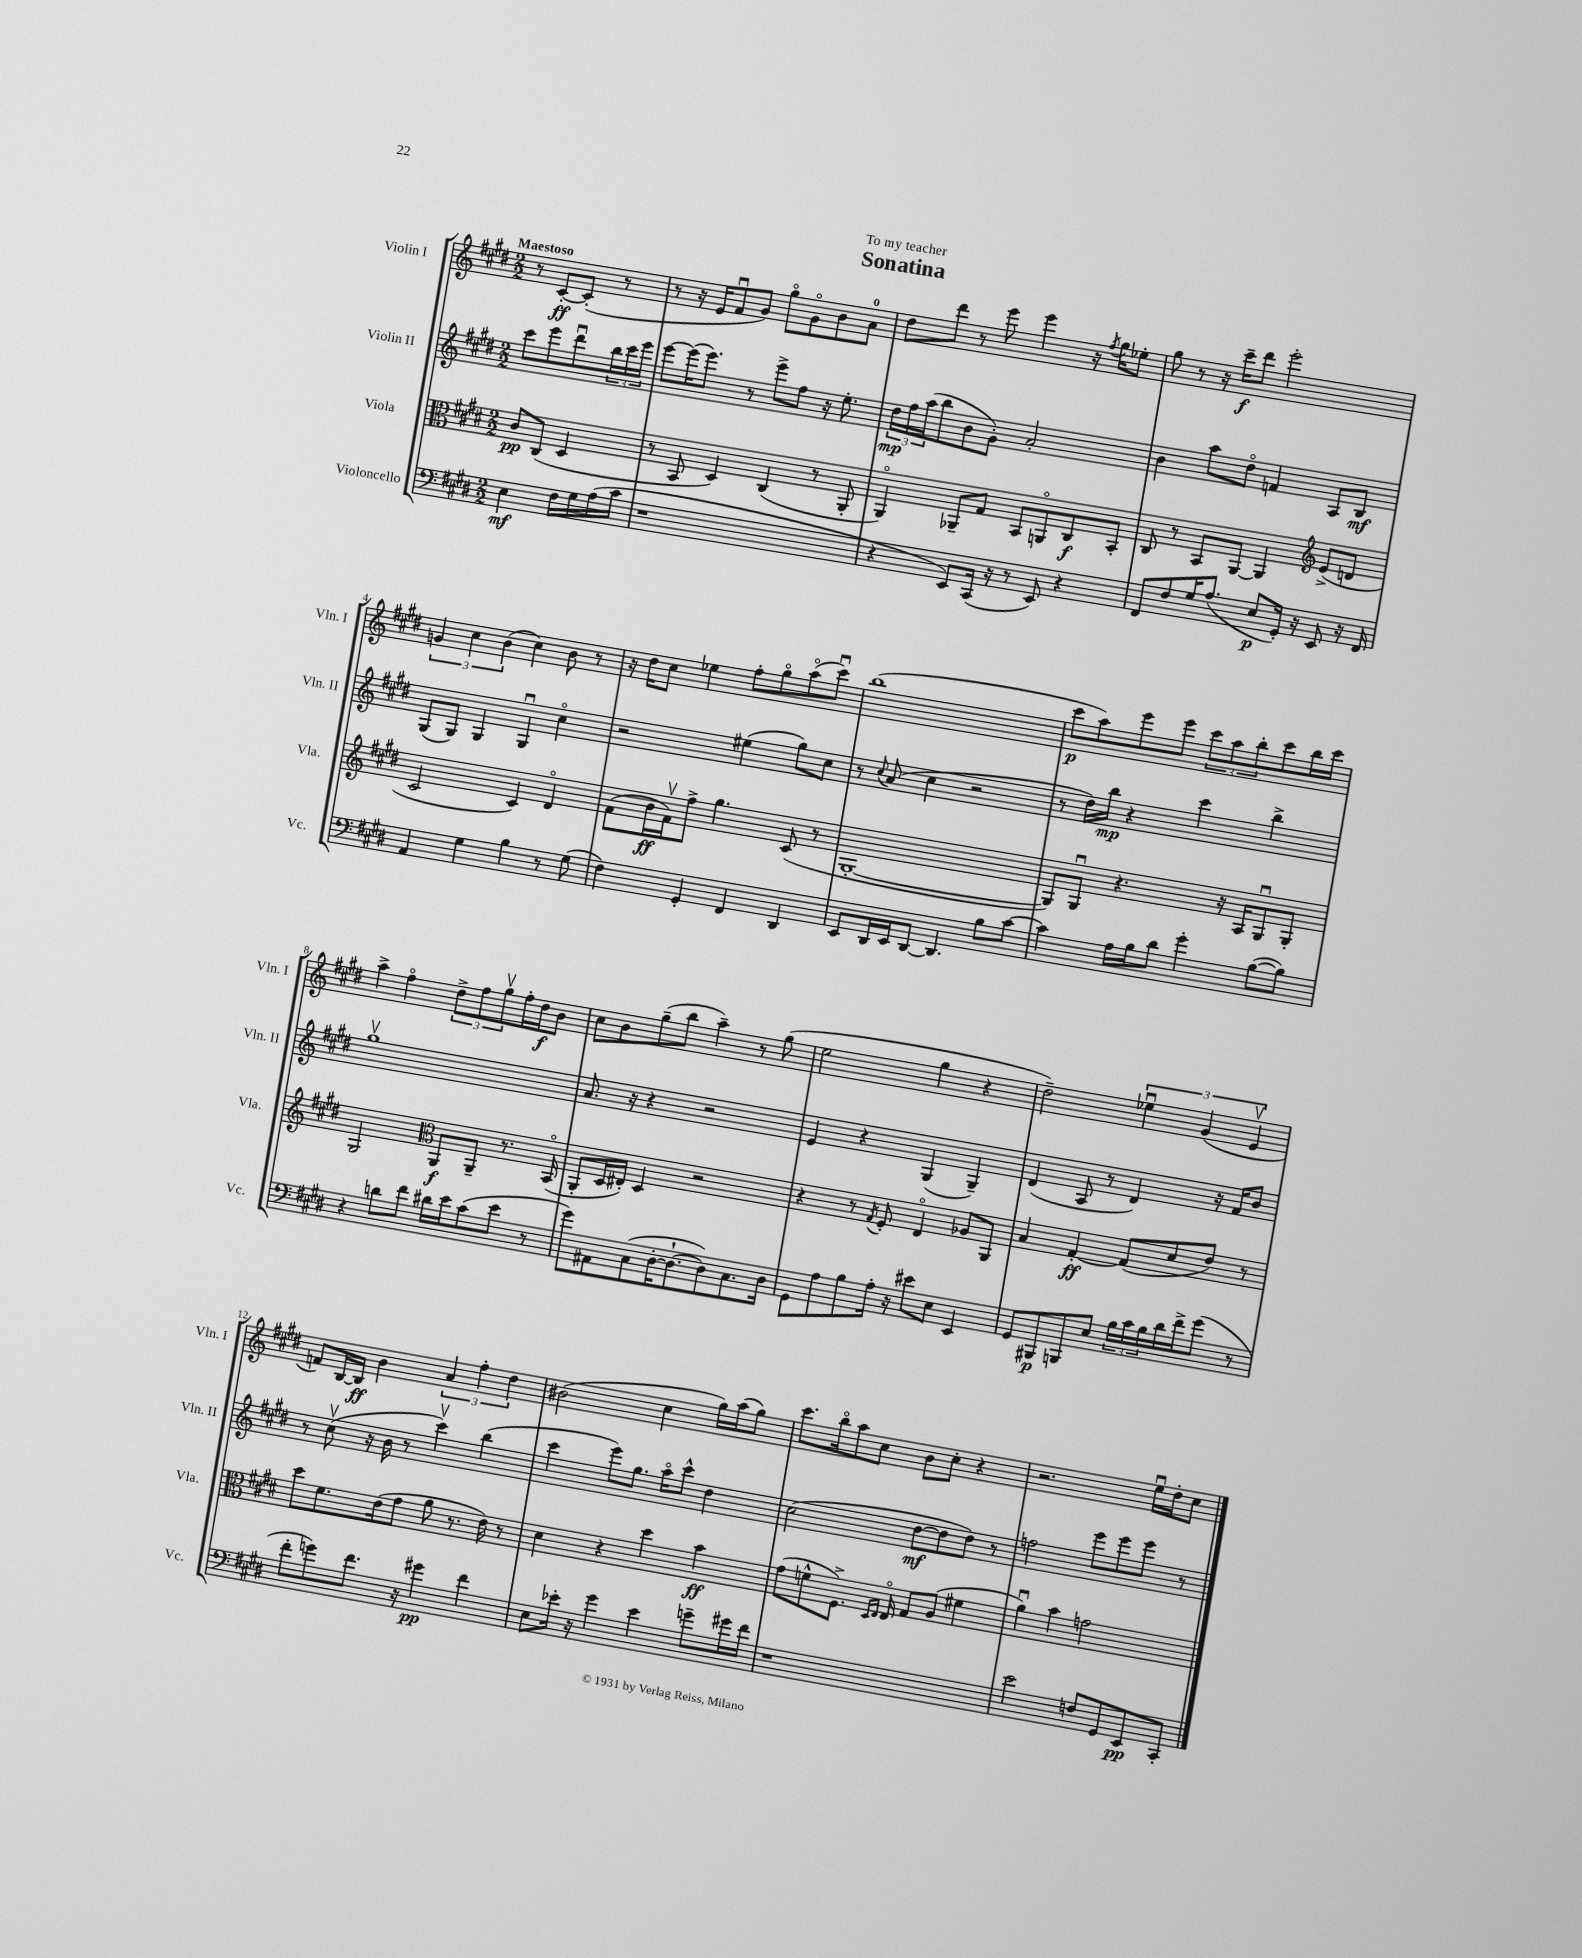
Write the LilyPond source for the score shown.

\header { title = "Sonatina" dedication = "To my teacher" }
<<
\new StaffGroup <<
\new Staff = "s0" \with { instrumentName = "Violin I" shortInstrumentName = "Vln. I" } {
    \clef treble \key e \major \numericTimeSignature \time 2/2 \partial 2 \tempo "Maestoso"
    r8 cis'8~-.\ff cis'8-.( r8 |
    r8 r16 e'16 fis'8\downbow gis'8) gis''8\flageolet gis'8\flageolet b'8 a'8-0 |
    dis''8 dis'''8 r8 e'''8 e'''4 r16 \acciaccatura { fis''8 } gis''16 ees''8-. |
    gis''8 r8 r16 cis'''16--\f dis'''8 e'''2-. |
    \tuplet 3/2 { g'4 cis''4 b'4( } cis''4) b'8 r8 |
    r16 dis''16 cis''8 ees''4 fis''8-. gis''8\flageolet a''8\flageolet( cis'''8\downbow) |
    b''1( |
    cis'''8\p a''8) e'''8 e'''8 \tuplet 3/2 { cis'''8 a''8 b''8-. } cis'''8 b''16 cis'''16 |
    a''4-> fis''4\flageolet \tuplet 3/2 { dis''8-> fis''8 gis''8\upbow } fis''16-. dis''16\f b'8 |
    cis''8 b'8 gis''8--( b''8 a''4--) r8 gis''8( |
    e''2 gis''4 r4 |
    dis''2--) \tuplet 3/2 { ees''4\downbow gis'4( e'4\upbow } |
    f'8) b16~ b16\ff b'4 \tuplet 3/2 { a'4 fis''4-. dis''4 } |
    bis'2( cis''4 gis''16) a''16( gis''8) |
    cis'''8. b''16\flageolet a''8 cis''8 b'8 cis''8-. r4 |
    r2. e''16\downbow dis''16-. cis''8 \bar "|." |
}
\new Staff = "s1" \with { instrumentName = "Violin II" shortInstrumentName = "Vln. II" } {
    \clef treble \key e \major \numericTimeSignature \time 2/2 \partial 2
    cis'''8 e'''8 dis'''8\downbow \tuplet 3/2 { b''16 cis'''16 e'''16 } |
    e'''8~ e'''16( e'''8.) r8 e'''8-> fis''8 r16 e''8.-. |
    \tuplet 3/2 { dis''16\mp fis''16 a''16( } b''8 b'8 gis'8-.) a'2-. |
    b'4 a''8 dis''8\flageolet f'4 a8 b8\mf |
    gis8( gis8) gis4 gis4\downbow cis''4\flageolet |
    r2 eis''4( gis''8) cis''8 |
    r8 \appoggiatura { cis''8 } a'8( cis''4 r2 |
    r8 dis''16) b''16\mp r4 cis'''4 b''4-> |
    gis''1\upbow |
    a'8. r16 r4 r2 |
    e'4 r4 gis4( gis4--) |
    dis'4( a8 r8 dis'4) r16 fis'16 b'8 |
    r8 cis''8\upbow( r16 b'16 r8 cis'''4\upbow) b''4( |
    cis'''4 e'''8) gis''8. a''16\flageolet cis'''8-^ dis''4 |
    cis''2( dis''8~\mf dis''8 dis''8) r8 |
    f''2 e'''8 e'''8 e'''8 r8 \bar "|." |
}
\new Staff = "s2" \with { instrumentName = "Viola" shortInstrumentName = "Vla." } {
    \clef alto \key e \major \numericTimeSignature \time 2/2 \partial 2
    cis'8\pp cis8( dis4 |
    r8 b,8 dis4) cis4( r8 a,8-. |
    a,4\flageolet) aes,8-- gis8 b,8 a,8\flageolet cis8\f b,8-. |
    cis8 r8 b,8 a,8~ a,4 \clef treble e'8->( d'8 |
    cis'2 cis'4) dis'4\flageolet |
    fis'8( b'16\ff fis'16\upbow) fis''8-> gis''4. cis'8( r8 |
    gis1~-. |
    gis8) gis8\downbow r4. r16 a16 gis8\downbow gis8-. |
    gis2 \clef alto a,8\f a,8-- r8. b,16\flageolet( |
    a,8-. dis16 eis16-.) dis4 r2 |
    r4 r8 \acciaccatura { gis8 } fis8-. e4\flageolet aes8 a,8 |
    b4 gis4~-.\ff gis8( dis'8 e'8) r8 |
    dis''8 fis'8. e'16( gis'8 a'8 r8. e'16) r8 |
    dis'4 r4 dis''4 b'4\ff |
    gis'8( f'8-^ fis8.->) \grace { dis16 e16 } e16\flageolet gis8 a8( fis'4 |
    a'4\downbow) b'4 g'2 \bar "|." |
}
\new Staff = "s3" \with { instrumentName = "Violoncello" shortInstrumentName = "Vc." } {
    \clef bass \key e \major \numericTimeSignature \time 2/2 \partial 2
    e4\mf fis16 gis16 a16( cis'16 |
    r1 |
    r4 e,8) cis,16( r16 r8 e,8) r4 |
    fis,8 fis8 gis16 a8.( e8\p gis,16-.) r16 e,8 r16 fis,16 |
    a,4 gis4 b4 r8 gis8( |
    fis4) gis,4-. fis,4 dis,4 |
    e,8 dis,16 e,16 dis,8~ dis,4. b8 cis'8~ |
    cis'4 a16 b16 dis'8 gis'4-. b8~( b8) |
    r4 d'8 fis'8 dis'16 e'16 cis'8( e'8 r8 |
    gis'8) ais,8 cis8( dis16~-. dis8.~-! dis8) cis8. dis16 |
    gis,8 a8 b8 a16-. r16 eis'8 e8 e,4 |
    gis,8 bis,,8\p b,,8 e8 \tuplet 3/2 { b16 cis'16 b16 } dis'16 fis'16-> gis'8( r8 |
    fis'8-. g'8) fis'8. r16 gis'4\pp fis'4 |
    e8 ees'16-. r16 gis'4 ees'4 g'8-- gis'16 fis'16 |
    r1 |
    e'2 f8 gis,8 e,8\pp cis,8-. \bar "|." |
}
>>
>>
